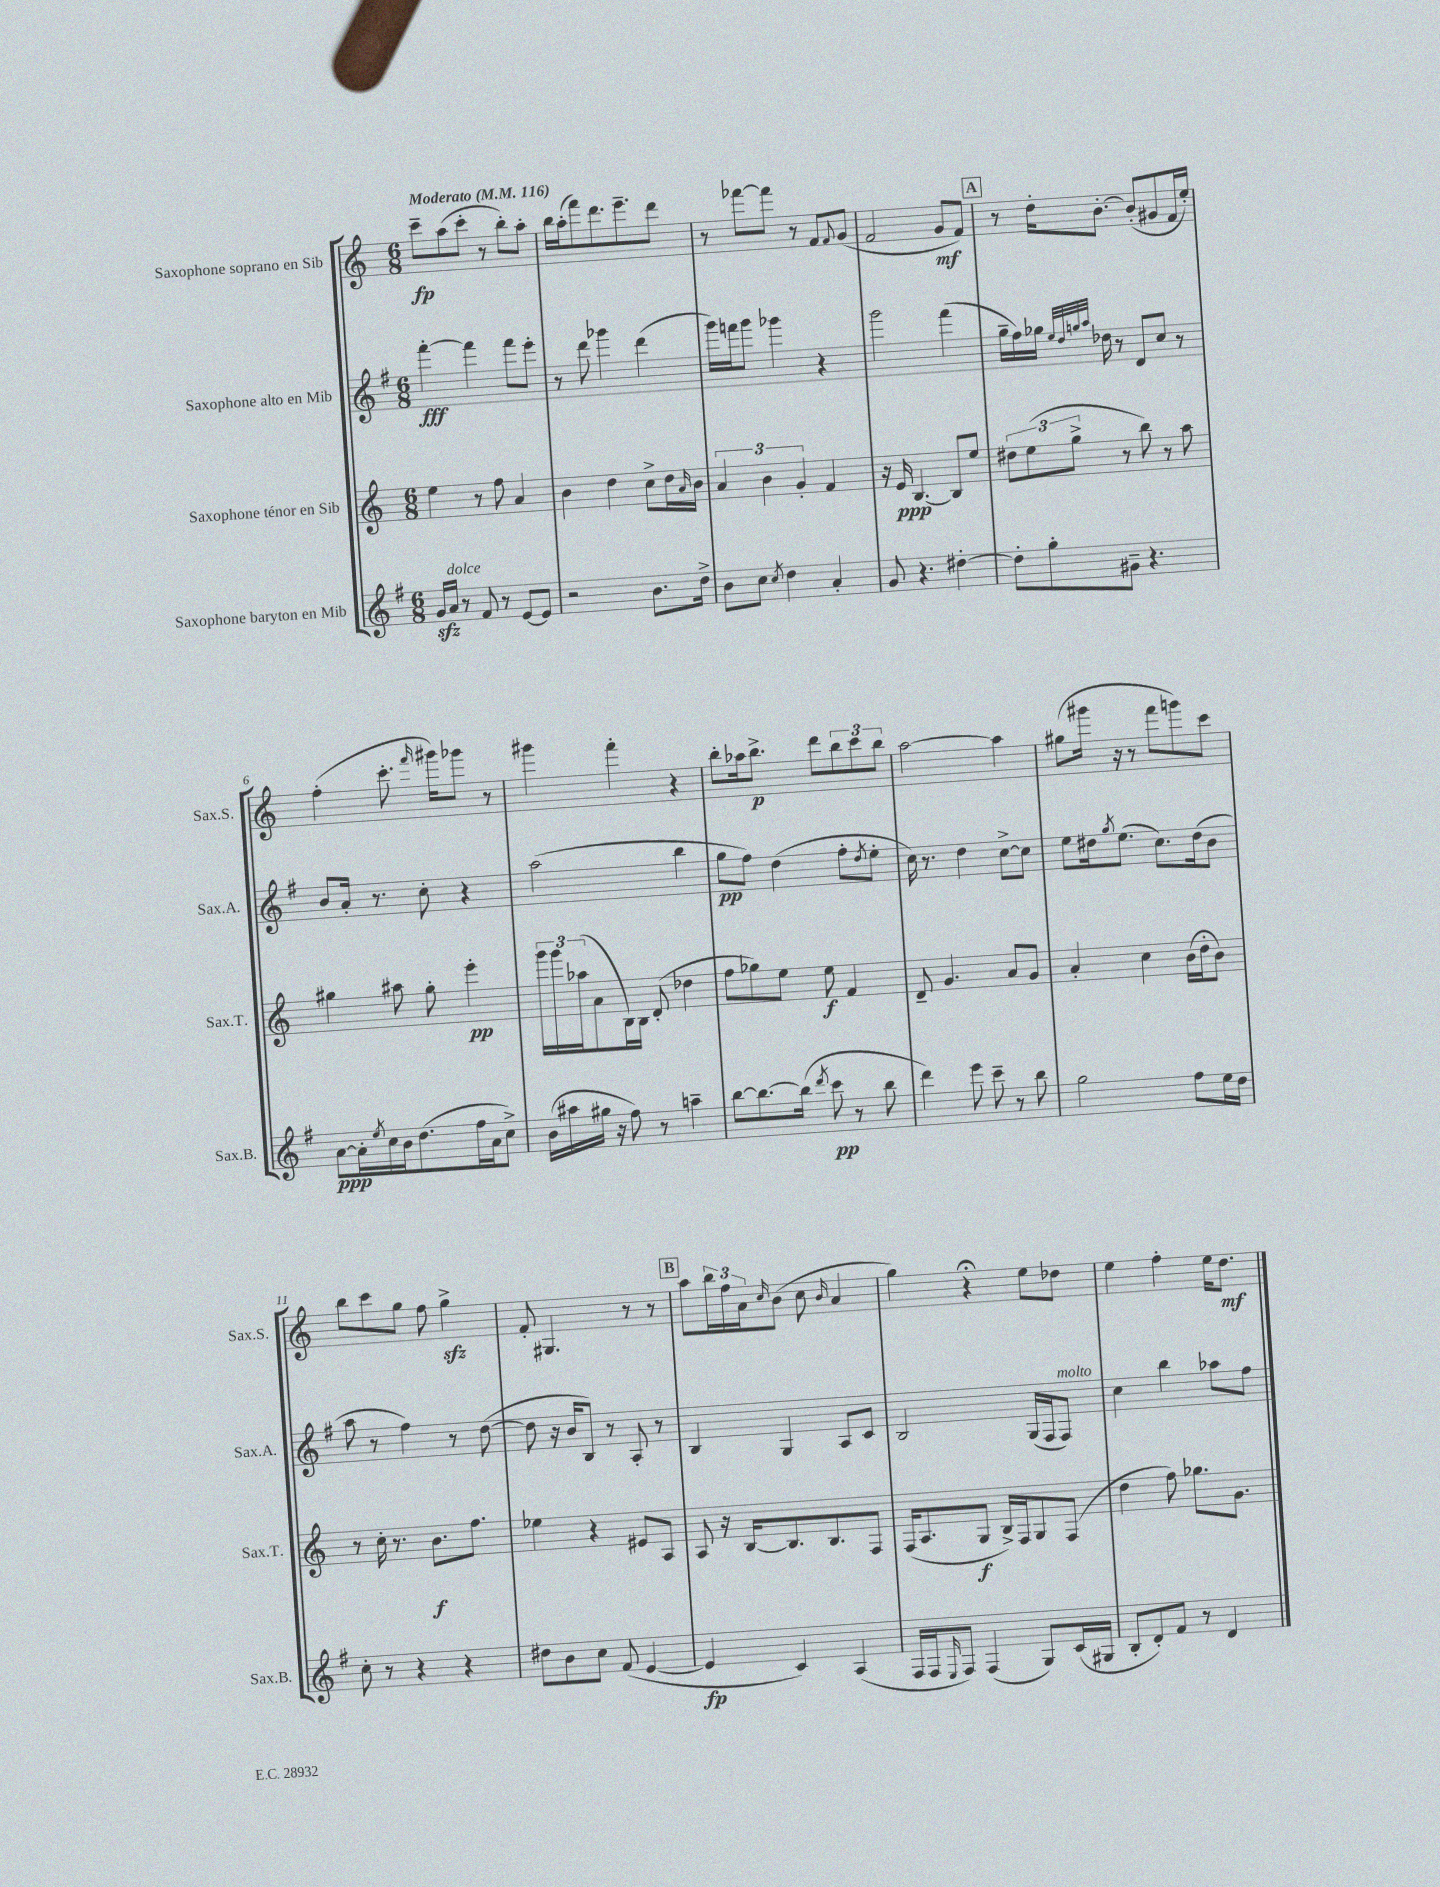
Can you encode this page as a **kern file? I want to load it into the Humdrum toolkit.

**kern	**kern	**kern	**kern
*staff4	*staff3	*staff2	*staff1
*clefG2	*clefG2	*clefG2	*clefG2
*k[f#]	*k[]	*k[f#]	*k[]
*M6/8	*M6/8	*M6/8	*M6/8
*MM116	*MM116	*MM116	*MM116
16g	4ee	[4fff#'	8ccc~
16a	.	.	.
8r	.	.	(8aa
8f#	8r	4fff#]	8ccc'
8r	8ff	.	8r
[8e	4a	8fff#	8bb')
8e]	.	8eee'	8aa'
=	=	=	=
2r	4b	8r	16bb
.	.	.	(16aa'
.	.	8ddd	8fff)
.	4dd	4ggg-	8.ddd
.	.	.	8.eee~
8.b	8cc^	(4ddd	.
.	16dd	.	8ddd
.	16qqa	.	.
16dd^	16b	.	.
=	=	=	=
8b	6a	16ggg)	8r
.	.	16fff	.
8cc	.	8ggg	[8fff-
.	6b	.	.
8qcc	.	.	.
4dd	.	4ggg-	8fff-]
.	6g'	.	.
.	.	.	8r
4a'	4f	4r	8f
.	.	.	8qqf
.	.	.	(8g
=	=	=	=
8g	16r	2ggg	2f
.	16e	.	.
4.r	[4.B	.	.
[4dd#'	8B]	(4fff#	8g
.	8ee	.	8f)
=	=	=	=
8dd#']	12dd#	16gg~	8r
.	.	16ff#)	.
.	(12ee	.	.
8gg'	.	16gg-	16dd'
.	12gg^	.	.
.	.	32qqee	.
.	.	32qqdd	.
.	.	32qqgg	.
.	.	32qqaa	.
.	.	16dd-	[8.b'
8g#~	8r	8r	.
4.r	8bb)	8d	(8b']
.	8r	8cc	8g#
.	8aa	8r	16f
.	.	.	16ee')
=	=	=	=
[8a	4gg#	8b	(4ff'
16a']	.	16a'	.
8qee	.	.	.
16cc	.	8.r	.
16b	8aa#	.	8.ccc'
(8.dd	.	.	.
.	8gg#'	8cc'	.
.	.	.	16qqfff
.	.	.	16ggg#)
16ff#	4eee'	4r	8ggg-
16a	.	.	.
8cc^)	.	.	8r
=	=	=	=
(16b	24ggg	(2aa	4ggg#
.	24ggg	.	.
16aa#	.	.	.
.	(24aa-	.	.
16gg#	8a	.	.
16r	.	.	.
8ff#)	16B)	.	4fff'
.	16B	.	.
8r	(8d'	.	.
4aa~	4dd-	4bb	4r
=	=	=	=
[8bb	8ff	8gg	8bb'
8.bb_	8gg-)	8ff#)	16aa-
.	.	.	8.bb^
.	8ee	(4dd	.
(16bb]	.	.	.
8qddd	.	.	.
8ccc	8ee	.	8ddd
8r	4f	8ff#'	12bb
.	.	.	12ccc
.	.	8qdd	.
8bb	.	8ee'	.
.	.	.	12bb
=	=	=	=
4ddd)	8d~	16cc)	[2aa
.	.	8.r	.
.	4.g	.	.
8eee	.	4dd	.
8ccc~	.	.	.
8r	8a	[8cc^	4aa]
8bb	8g	8cc]	.
=	=	=	=
2gg	4a'	8ee	(8gg#
.	.	16dd#	16ggg#
.	.	8qgg	.
.	.	(8.ee	16r
.	4cc	.	8r
.	.	8.cc)	8fff
8ff#	(16b	.	8ggg)
.	16dd'	(16dd#	.
16ee	8b)	8b	8ccc
16dd	.	.	.
=	=	=	=
8cc'	8r	8aa	8bb
8r	16cc'	8r	8ccc
.	8.r	.	.
4r	.	4ff#)	8gg
.	8.b	.	8ff
4r	.	8r	4gg^
.	8.ff	.	.
.	.	([8dd	.
=	=	=	=
8dd#	4ee-	8dd]	8f'
8b	.	16r	4.G#
.	.	16b	.
8cc	4r	8B)	.
(8f#	.	8r	.
[4e	8e#	8A'	8r
.	8A	8r	8r
=	=	=	=
4e]	8A	4B	8aa
.	16r	.	24bb
.	.	.	24ff
.	[16B	.	.
.	.	.	24a
.	.	.	16qqcc
4c)	8.B]	4G	(8b
.	.	.	8cc
.	8.B	.	.
.	.	.	16qqb
(4A	.	8A	4a
.	8F	8c	.
=	=	=	=
16F#	(16F	2B	4gg)
16F#	8.A	.	.
16qqE	.	.	.
8F#)	.	.	.
(4F#	8G	.	4r;
.	16B^)	.	.
.	16F	.	.
8G)	8G	(16G	8ee
.	.	16F#	.
(16c	(8F	8F#)	8dd-
16G#	.	.	.
=	=	=	=
8B'	4dd	4cc	4ee
8d')	.	.	.
8f#	8ff)	4bb	4ff'
8r	8.gg-	.	.
4d	.	8aa-	16ee
.	8.g	.	8.dd
.	.	8ff#	.
==	==	==	==
*-	*-	*-	*-
